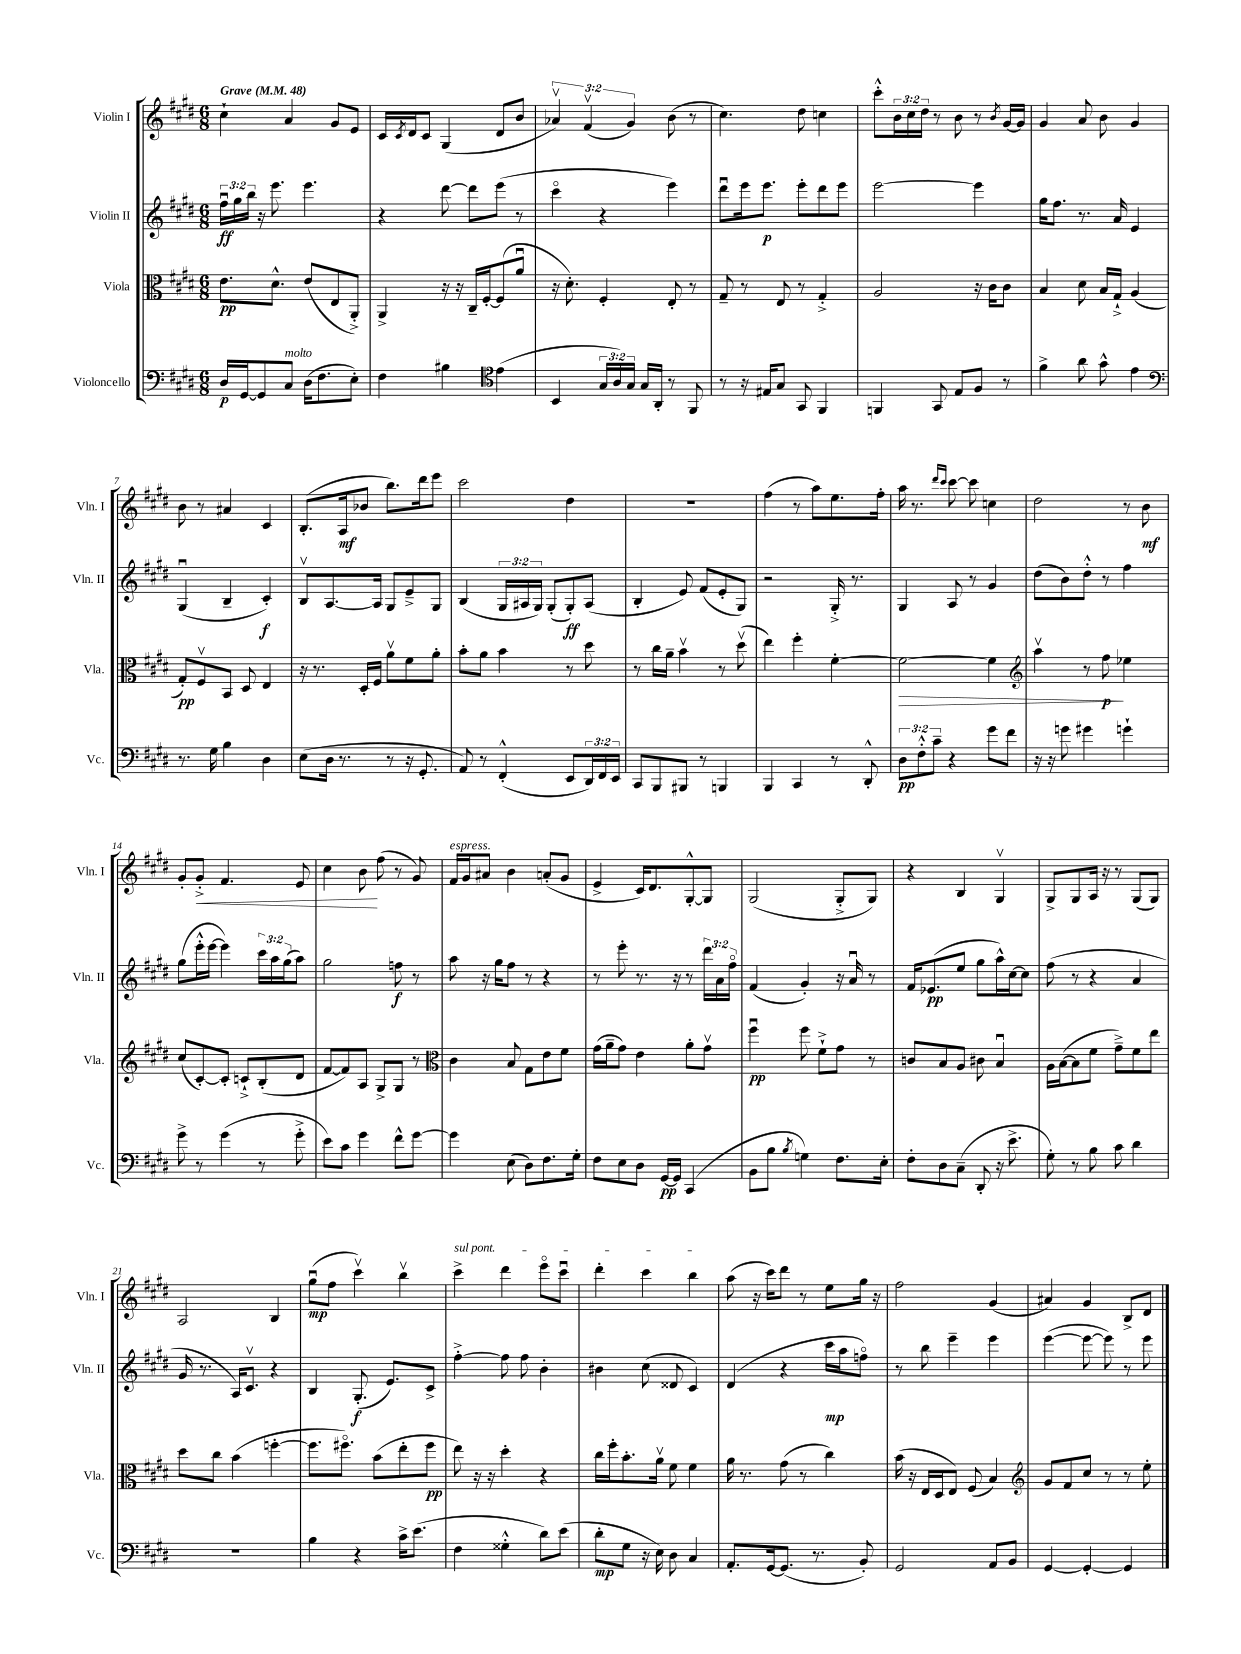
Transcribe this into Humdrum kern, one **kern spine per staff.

**kern	**kern	**kern	**kern
*staff4	*staff3	*staff2	*staff1
*clefF4	*clefC3	*clefG2	*clefG2
*k[f#c#g#d#]	*k[f#c#g#d#]	*k[f#c#g#d#]	*k[f#c#g#d#]
*M6/8	*M6/8	*M6/8	*M6/8
*MM48	*MM48	*MM48	*MM48
16D#/LL	8.e\L	24ff#u\LL	4cc#`\
.	.	24gg#\	.
[16GG#/J	.	.	.
.	.	24bb\JJ	.
8GG#/]	.	16r	.
.	8.d#^^\J	8.eee\	.
8C#/J	.	.	4a/
(16D#\LK	(8e/L	4.eee\	.
8.F#\	.	.	.
.	8E/	.	8g#/L
8E'\J)	8AA'^/J)	.	8e/J
=	=	=	=
4F#\	4AA^/	4r	16c#/LL
.	.	.	8qc#/
.	.	.	16d#/J
.	.	.	8c#/J
4B#\	16r	[8ddd#\	(4G#/
.	16r	.	.
.	16C#~/LL	8ddd#\]L	.
.	[16F#'/J	.	.
*clefC4	*	*	*
(4e\	(8F#/]	(8eee\J	8d#/L
.	8au/J	8r	8b/J
=	=	=	=
4BB/	16r	4ccc#o\	6a-v/)
.	8.d#'\)	.	.
.	.	.	(6f#v/
24G#/LL	4F#'/	4r	.
24A/)	.	.	.
24G#/JJ	.	.	6g#/)
16G#/LL	.	.	.
16AA'/JJ	.	.	.
8r	8E'/	4eee\)	(8b\
8FF#/	8r	.	8r
=	=	=	=
8r	8G#~/	8ddd#u\L	4.cc#\)
16r	8r	16eee\k	.
16E#/LK	.	8.eee\J	.
8G#/J	8E/	.	.
8GG#/	8r	8eee'\L	8dd#\
4FF#/	4G#'^/	8ddd#\	4cc\
.	.	8eee\J	.
=	=	=	=
4FF/	2A/	[2eee\	8ccc#'^^\L
.	.	.	24b\L
.	.	.	24cc#\
.	.	.	24dd#\JJ
8GG#/	.	.	8r
8E/L	.	.	8b\
8F#/J	16r	4eee\]	8r
.	16c#\LK	.	.
.	.	.	8qb/
8r	8c#\J	.	[16g#/LL
.	.	.	16g#/]JJ
=	=	=	=
4f#^\	4B/	16gg#\LK	4g#/
.	.	8.ff#\J	.
8a\	8d#\	8.r	8a/
8g#^^\	16B/LL	.	8b\
.	16G#`^/JJ	16a/	.
4e\	(4A/	4e/	4g#/
=	=	=	=
*clefF4	*	*	*
8.r	8G#'/L)	(4G#u/	8b\
.	8F#v/	.	8r
16G#\	.	.	.
4B\	8BB/J	4B~/	4a#/
.	8D#/	.	.
4D#\	4E/	4c#'/)	4c#/
=	=	=	=
(8E\L	16r	8Bv/L	(8.B'/L
.	8.r	.	.
16D#\Jk	.	[8.A/	.
8.r	.	.	16A/k
.	16D#'/LL	.	8b-/J
.	16F#/JJ	16A/]Jk	.
8r	8av\L	8G#/L	8.bb\L)
16r	8f#\	8e~^/	.
8.GG#'/	.	.	16ddd#\k
.	8a'\J	8G#/J	8eee\J
=	=	=	=
8AA/)	8b'\L	(4B/	2ccc#\
8r	8a\J	.	.
(4FF#'^^/	4b\	24G#/LL	.
.	.	24A#/	.
.	.	24G#/JJ)	.
.	.	(8G#'/L	.
8EE/L	8r	8G#'/)	4dd#\
24DD#/L)	8dd#\	(8A#/J	.
24FF#/	.	.	.
24EE/JJ	.	.	.
=	=	=	=
8CC#/L	8r	4B'/	2.r
8BBB/	16cc#\LL	.	.
.	16a~\JJ	.	.
8BBB#/J	4bv\	8e/)	.
8r	.	(8f#/L	.
4BBB/	8r	8e'/	.
.	(8dd#v\	8G#/J)	.
=	=	=	=
4BBB/	4ee\)	2r	(4ff#\
4CC#/	4ff#'\	.	8r
.	.	.	8aa\L)
8r	[4f#'\	16G#'^/	8.ee\
.	.	8.r	.
8DD#'^^/	.	.	.
.	.	.	16ff#'\Jk
=	=	=	=
12D#\L	2f#\_	4G#/	16aa\
.	.	.	8.r
12F#'^^\	.	.	.
12c#~\J	.	.	.
.	.	.	16qqddd#/LL
.	.	.	16qqccc#/JJ
4r	.	8A/	[8ccc#\
.	.	8r	8ccc#\]
8g#\L	4f#\]	4g#/	4cc\
8f#\J	.	.	.
=	=	=	=
*	*clefG2	*	*
16r	4aav\	(8dd#\L	2dd#\
16r	.	.	.
8g\	.	8b\)	.
4g#\	8r	8dd#'^^\J	.
.	8ff#\	8r	.
4g`\	4ee-\	4ff#\	8r
.	.	.	8b\
=	=	=	=
8g#^\	(8cc#/L	(8gg#\L	8g#'/L
8r	[8c#'/)	16eee'^^\L	8g#'^/J
.	.	[16eee\JJ	.
(4g#\	8c#'/]J	4eee\])	4.f#/
.	8c`^/L	.	.
8r	(8B'/	24ccc#\LL	.
.	.	24aa\	.
.	.	(24gg#\J	.
8g#'^\	8d#/J	8aa\J)	8e/
=	=	=	=
8e\L)	[8f#/L	2gg#\	4cc#\
8c#\J	8f#/])	.	.
4g#\	8A/J	.	8b\
.	8G#^/L	.	(8ff#\
8f#^^\L	8G#/J	8ff\	8r
[8g#\J	8r	8r	8g#/)
=	=	=	=
*	*clefC3	*	*
4g#\]	4c#\	8aa\	16f#/LL
.	.	.	16g#/J
.	.	16r	8a#/J
.	.	16gg#\LK	.
(8E\	8B/	8ff#\J	4b\
8D#\L)	8G#\L	8r	.
8.F#\	8e\	4r	(8a'/L
.	8f#\J	.	8g#/J
16G#'\Jk	.	.	.
=	=	=	=
8F#\L	(16g#\LL	8r	4e^/
.	16a~\J	.	.
8E\	8g#\J)	8eee'\	.
8D#\J	4e\	8.r	16c#/LK)
.	.	.	8.d#/
[16GG#/LL	.	.	.
16GG#/]JJ	.	16r	.
(4CC#/	8a'\L	8r	[8G#'^^/
.	8g#v\J	24ddd#\LL	8G#/]J
.	.	24a\	.
.	.	24ff#o\JJ	.
=	=	=	=
8BB\L	4ff#u\	(4f#/	(2G#/
8B\J	.	.	.
8qB/	.	.	.
4G\)	8ff#\	4g#'/)	.
.	8f#`^\L	.	.
8.F#\L	8g#\J	16r	8G#'^/L
.	.	16au/	.
.	8r	8r	8G#/J)
16E'\Jk	.	.	.
=	=	=	=
8F#'\L	8c/L	16f#/LK	4r
.	.	(8.e-/	.
8D#\	8B/	.	.
(8C#~\J	8A/J	8ee/J	4B/
8DD#'/	8c#\	8gg#\L	.
16r	4Bu/	16aa^^\L)	4G#v/
8.e^\	.	[16cc#\J	.
.	.	8cc#\]J	.
=	=	=	=
8G#'\)	16A\LL	(8ff#\	8G#^/L
.	([16B\J	.	.
8r	8B\]	8r	8G#/
8B\	8f#\J	4r	16A/Jk
.	.	.	16r
8c#\	8g#~^\L)	.	8r
4d#\	8f#\	4a/	(8G#/L
.	8ee\J	.	8G#/J)
=	=	=	=
2.r	8dd#\L	16g#/	2A/
.	.	8.r	.
.	8cc#\J	.	.
.	(4b\	16A/LK)	.
.	.	8.c#v/J	.
.	[4ff'\	4r	4B/
=	=	=	=
4B\	8.ff\]L	4B/	(8gg#u\L
.	.	.	8ff#\J
.	8.ff#o\J)	.	.
4r	.	(8.G#'/	4ccc#v\)
.	(8b\L	.	.
.	.	8.e/L)	.
16c#^\LK	8ee'\	.	4bbv\
(8.e\J	.	.	.
.	8ff#\J	8c#^/J	.
=	=	=	=
4F#\	8ee\)	[4ff#'^\	4ccc#^\
.	16r	.	.
.	16r	.	.
4G##'^^\	4dd#'\	8ff#\]	4ddd#\
.	.	8ff#\	.
8d#\L)	4r	4b'\	8eeeo\L
(8e\J	.	.	8ccc#u\J
=	=	=	=
8d#'\L	16cc#\LL	4b#\	4ddd#'\
.	16ff#'\J	.	.
8G#\J	8.b'\	.	.
16r	.	(8cc#\	4ccc#\
16E\)	16av\Jk	.	.
8D#\	8f#\	8d##/	.
4C#/	4f#\	4c#/)	4bb\
=	=	=	=
8.AA'/L	16a\	(4d#/	(8aa\
.	8.r	.	.
.	.	.	16r
[16GG#/k	.	.	16ccc#\LK)
(8.GG#/]J	(8g#\	4r	8ddd#\J
.	8r	.	8r
8.r	.	.	.
.	4cc#\)	16ccc#\LL	8ee\L
.	.	16aa\J	.
8BB'/)	.	8ffo\J)	16gg#\Jk
.	.	.	16r
=	=	=	=
2GG#/	(16b\	8r	2ff#\
.	16r	.	.
.	16E/LL	8bb\	.
.	16D#/J	.	.
.	8E/J)	4eee~\	.
.	(8F#/	.	.
8AA/L	4B/)	4eee\	(4g#/
8BB/J	.	.	.
=	=	=	=
*	*clefG2	*	*
[4GG#/	8g#/L	([4eee\	4a#/)
.	8f#/	.	.
4GG#'/_	8cc#/J	8eee\_	4g#/
.	8r	8eee\])	.
4GG#/]	8r	8r	8B^/L
.	8ee'\	8eee\	8d#/J
==	==	==	==
*-	*-	*-	*-
